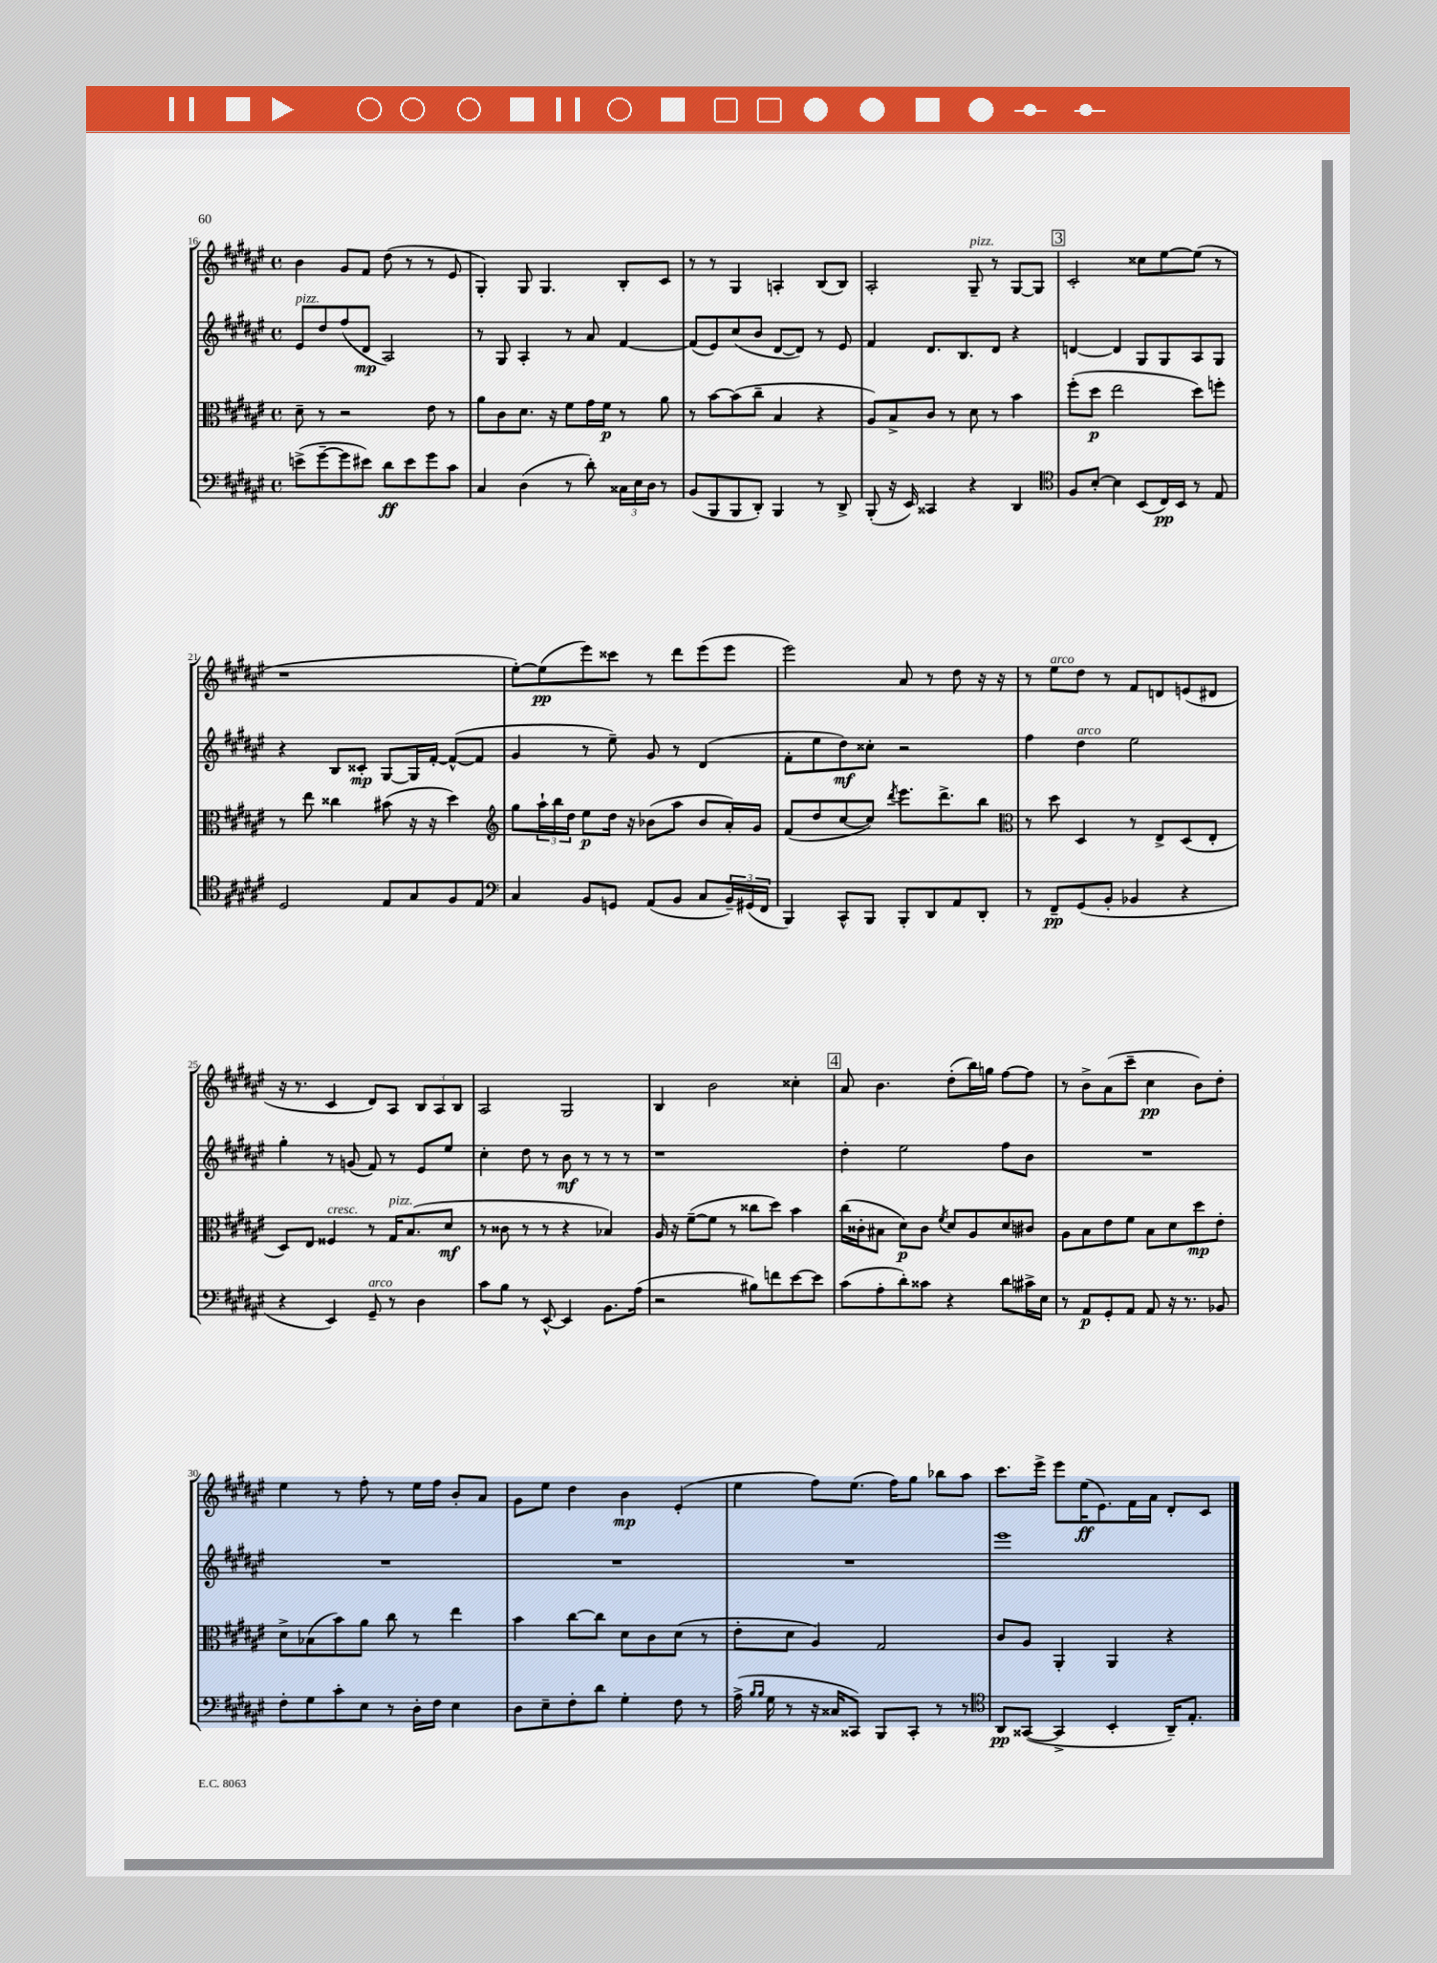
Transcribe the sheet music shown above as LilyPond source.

<<
\new StaffGroup <<
\new Staff = "s0" {
    \clef treble \key fis \major \defaultTimeSignature \time 4/4
    b'4 gis'8 fis'8 dis''8( r8 r8 eis'8 |
    gis4-.) gis8 gis4. b8-. cis'8 |
    r8 r8 gis4 a4-. b8( b8) |
    ais2-. gis8--^\markup { \italic "pizz." } r8 gis8~ gis8 |
    \mark \markup { \box "3" } cis'2-. cisis''8 eis''8~ eis''8( r8 |
    r1 |
    eis''8~-.) eis''8\pp( eis'''8) cisis'''8 r8 dis'''8 eis'''8( eis'''8 |
    eis'''2) ais'8 r8 dis''8 r16 r16 |
    r8 eis''8^\markup { \italic "arco" } dis''8 r8 fis'8 d'8 e'8( dis'8 |
    r16 r8. cis'4 dis'8) ais8 \tuplet 3/2 { b8 ais8 b8 } |
    ais2 gis2 |
    b4 b'2 cisis''4-. |
    \mark \markup { \box "4" } ais'8 b'4. dis''8-.( b''16) g''16 fis''8~ fis''8 |
    r8 b'8-> ais'8( cis'''8-- cis''4\pp b'8) dis''8-. |
    eis''4 r8 fis''8-. r8 eis''16 fis''16 b'8-. ais'8 |
    gis'8 eis''8 dis''4 b'4\mp eis'4-.( |
    eis''4 fis''8) eis''8.( fis''16) gis''8 bes''8 ais''8 |
    cis'''8. eis'''16-> eis'''8 eis''16\ff( eis'8.) fis'16 ais'16 dis'8-. cis'8 \bar "|." |
}
\new Staff = "s1" {
    \clef treble \key fis \major \defaultTimeSignature \time 4/4
    eis'8^\markup { \italic "pizz." } dis''8 fis''8( dis'8\mp ais2) |
    r8 gis8 ais4-. r8 ais'8 fis'4~ |
    fis'8( eis'8) cis''8( b'8 dis'8~ dis'8) r8 eis'8 |
    fis'4 dis'8. b8. dis'8 r4 |
    \mark \markup { \box "3" } d'4~ d'4 gis8 gis8 ais8 gis8 |
    r4 b8 cisis'8-.\mp gis8~ gis16 fis'16~-. fis'8~-^( fis'8 |
    gis'4 r8 eis''8--) gis'8 r8 dis'4( |
    fis'8-. eis''8 dis''8\mf) cisis''8-. r2 |
    fis''4 dis''4^\markup { \italic "arco" } eis''2 |
    gis''4-. r8 g'8( fis'8) r8 eis'8 eis''8 |
    cis''4-. dis''8 r8 b'8\mf r8 r8 r8 |
    r1 |
    \mark \markup { \box "4" } dis''4-. eis''2 fis''8 b'8 |
    R1 |
    R1 |
    R1 |
    R1 |
    eis'''1 \bar "|." |
}
\new Staff = "s2" {
    \clef alto \key fis \major \defaultTimeSignature \time 4/4
    dis'8-- r8 r2 eis'8 r8 |
    ais'8 cis'8 dis'8. r16 fis'8 gis'16 fis'16\p r8 ais'8 |
    r8 b'8~ b'8( cis''8-- b4 r4 |
    ais8) b8-> cis'8 r8 dis'8 r8 b'4 |
    \mark \markup { \box "3" } fis''8-.( dis''8\p eis''2 dis''8) f''8-. |
    r8 eis''8 cisis''4 bis'8( r16 r16 dis''4) |
    \clef treble gis''8 \tuplet 3/2 { ais''16-! b''16 dis''16 } eis''8\p dis''16 r16 bes'8( ais''8 bes'8 ais'16-.) gis'16 |
    fis'8( dis''8 cis''8~ cis''8) \acciaccatura { dis'''8 } eis'''8. dis'''8.-> b''8 |
    \clef alto r8 dis''8 dis4 r8 eis8-> dis8( eis8-. |
    dis8) eis8 fisis4^\markup { \italic "cresc." } r8 gis16^\markup { \italic "pizz." } b8.( dis'8\mf |
    r8 cisis'8 r8 r8 r4 bes4) |
    ais16 r16 fis'8~--( fis'8 r8 cisis''8 dis''8) b'4 |
    \mark \markup { \box "4" } cis''16( cisis'16-. bis8 dis'8\p) cisis'8 \acciaccatura { fis'8 } dis'8 ais8 dis'8 cis'8 |
    ais8 b8 eis'8 fis'8 b8 dis'8 dis''8\mp eis'8-. |
    dis'8-> bes8( b'8) ais'8 cis''8 r8 eis''4 |
    b'4 cis''8~ cis''8 dis'8 cis'8 dis'8( r8 |
    eis'8-. dis'8 ais4) gis2 |
    cis'8 ais8 ais,4-. ais,4 r4 \bar "|." |
}
\new Staff = "s3" {
    \clef bass \key fis \major \defaultTimeSignature \time 4/4
    e'8->( gis'8~-- gis'8 eis'8) dis'8\ff eis'8 gis'8 cis'8 |
    cis4 dis4( r8 dis'8-.) \tuplet 3/2 { cisis16 eis16 dis16 } r8 |
    b,8( b,,8 b,,8 dis,8-.) b,,4 r8 dis,8-> |
    b,,8-.( r16 eis,16) cisis,4 r4 dis,4 |
    \mark \markup { \box "3" } \clef tenor fis8 b8~-. b4 b,8( cis16\pp) b,16 r8 eis8 |
    dis2 eis8 gis8 fis8 eis8 |
    \clef bass cis4 b,8 g,8 ais,8( b,8 cis8 \tuplet 3/2 { b,16--) gis,16( fis,16 } |
    b,,4) cis,8-^ b,,8 b,,8-. dis,8 ais,8 dis,8-. |
    r8 fis,8--\pp gis,8( b,8-. bes,4 r4 |
    r4 eis,4) gis,8--^\markup { \italic "arco" } r8 dis4 |
    cis'8 b8 r8 eis,8~-^ eis,4 b,8. ais16( |
    r2 bis8) f'8 eis'8~ eis'8 |
    \mark \markup { \box "4" } cis'8( ais8-. dis'8-.) cisis'8 r4 dis'8 cis'16-> eis16 |
    r8 ais,8\p gis,8-. ais,8 ais,8 r16 r8. bes,8 |
    fis8-. gis8 cis'8-. eis8 r8 dis16-. fis16 eis4 |
    dis8 eis8-- fis8-. dis'8 gis4-. fis8 r8 |
    ais16->( \grace { b16 b16 } gis16 r8 r16 cisis16 cisis,8) b,,8 cisis,8-. r8 r8 |
    \clef tenor ais,8\pp gisis,8~( gisis,4-> b,4-. ais,16--) eis8.-. \bar "|." |
}
>>
>>
\layout { \context { \Score currentBarNumber = #16 } }
